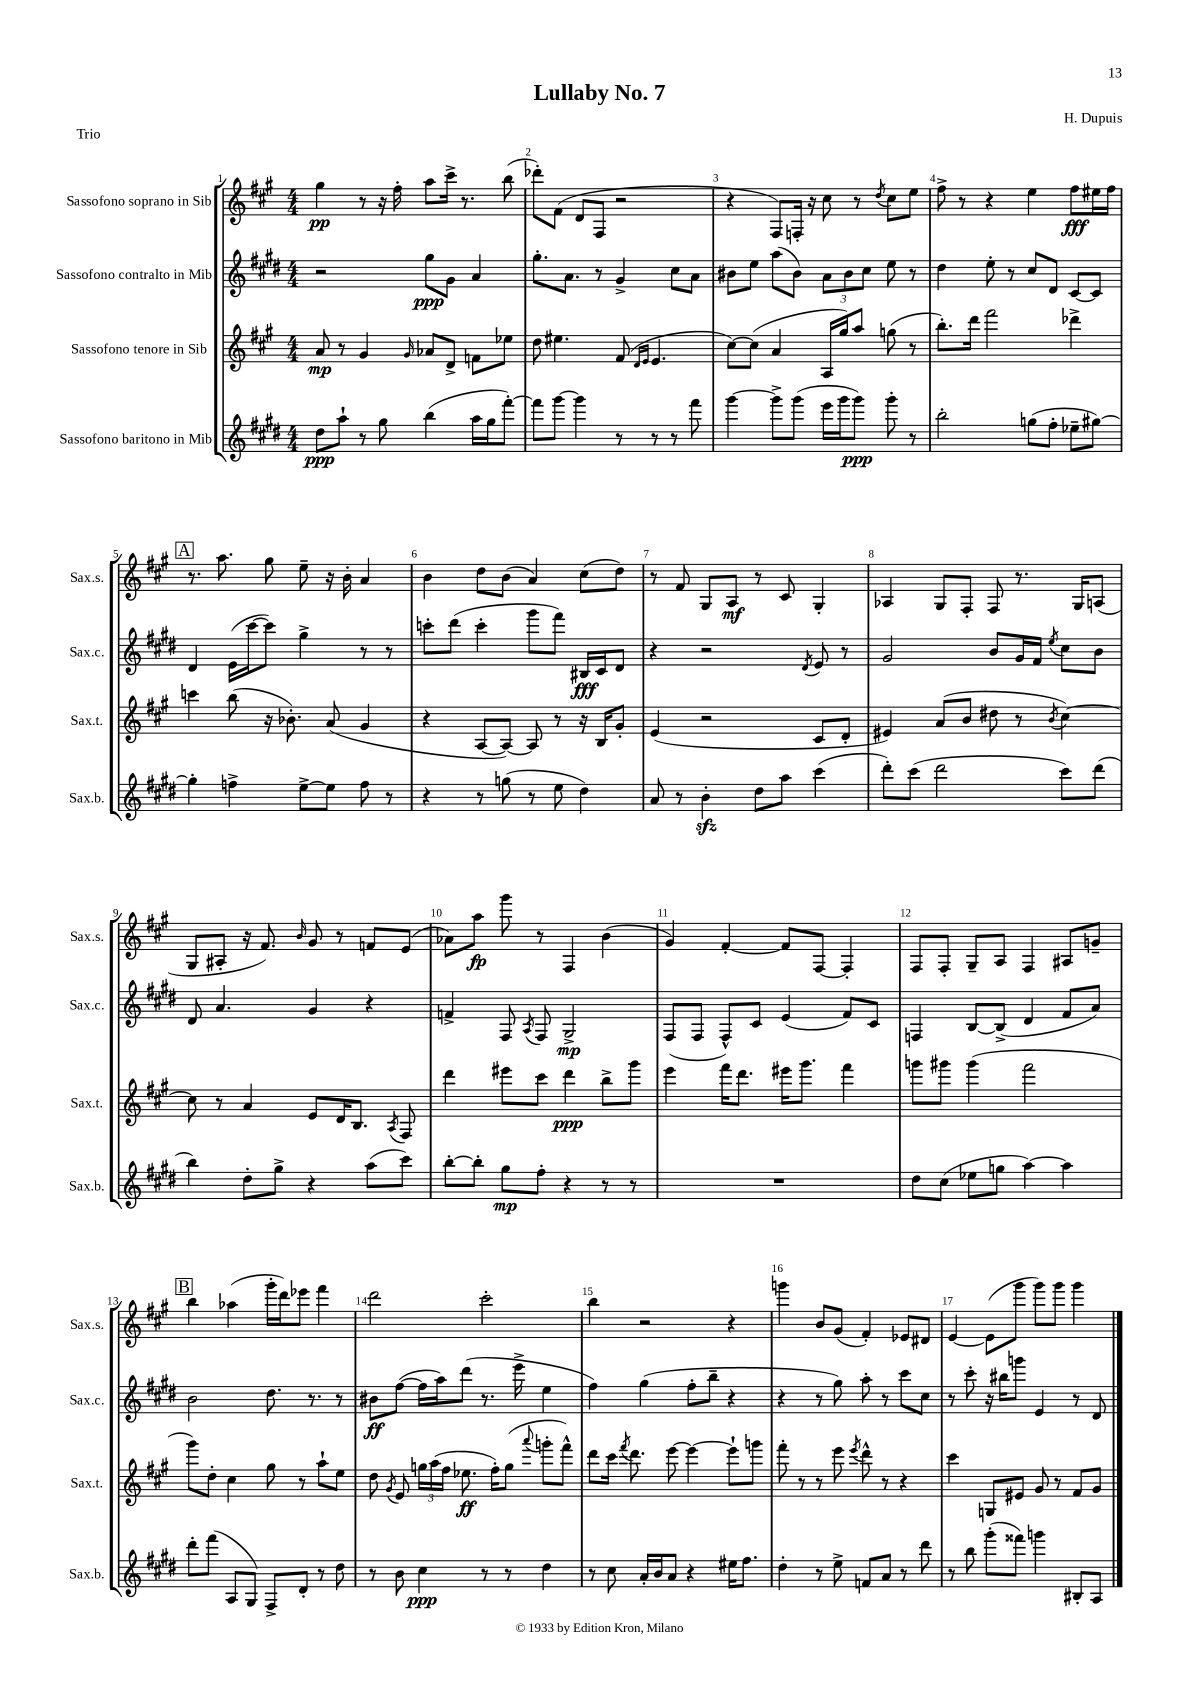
\header { title = "Lullaby No. 7" composer = "H. Dupuis" piece = "Trio" }
<<
\new StaffGroup <<
\new Staff = "s0" \with { instrumentName = "Sassofono soprano in Sib" shortInstrumentName = "Sax.s." } {
    \clef treble \key a \major \numericTimeSignature \time 4/4
    \autoBeamOff gis''4\pp r8 r16 fis''16-. a''8[ cis'''16]-> r8. b''8( |
    des'''8[-.) fis'8]( d'8[ fis8] r2 |
    r4 fis8[) f16]-. r16 cis''8 r8 \acciaccatura { d''8 } cis''8[ e''8] |
    fis''8-> r8 r4 e''4 fis''8[\fff eis''16 fis''16] |
    \mark \markup { \box "A" } r8. a''8. gis''8 e''8-- r16 b'16-. a'4 |
    b'4 d''8[ b'8]( a'4) cis''8[( d''8]) |
    r8 fis'8 gis8[ a8]\mf r8 cis'8 gis4-. |
    aes4 gis8[ fis8]-. fis8 r8. gis16[ a8]( |
    gis8[ ais8]-. r16 fis'8.) \grace { b'16 } gis'8 r8 f'8[ e'8]( |
    aes'8[) a''8]\fp gis'''8 r8 fis4 b'4( |
    gis'4) fis'4~-. fis'8[ fis8]~ fis4-. |
    fis8[ fis8]-. gis8[-- a8] fis4 ais8[ g'8]-- |
    \mark \markup { \box "B" } b''4 aes''4( gis'''16[-. d'''16) ees'''8] fis'''4 |
    d'''2 cis'''2-. |
    b''4 r2 r4 |
    g'''4 b'8[ gis'8]( fis'4-.) ees'8[ dis'8] |
    e'4~ e'8[( gis'''8] gis'''8[) gis'''8] gis'''4 \bar "|." |
}
\new Staff = "s1" \with { instrumentName = "Sassofono contralto in Mib" shortInstrumentName = "Sax.c." } {
    \clef treble \key e \major \numericTimeSignature \time 4/4
    \autoBeamOff r2 gis''8[\ppp gis'8] a'4 |
    gis''8.[-. a'8.] r8 gis'4-> cis''8[ a'8] |
    bis'8[ e''8] a''8[( bis'8]) \tuplet 3/2 { a'8[ bis'8 cis''8] } e''8 r8 |
    dis''4 e''8-. r8 cis''8[ dis'8] cis'8[~ cis'8] |
    \mark \markup { \box "A" } dis'4 e'16[( cis'''16~ cis'''8]) gis''4-> r8 r8 |
    c'''8[-. dis'''8]( c'''4-. gis'''8[ fis'''8]) bis16[\fff cis'16 dis'8] |
    r4 r2 \acciaccatura { dis'8 } e'8 r8 |
    gis'2 b'8[ gis'16 fis'16] \acciaccatura { e''8 } cis''8[ b'8] |
    dis'8 a'4. gis'4 r4 |
    f'4-> fis8 \acciaccatura { a8 } fis8 gis2->\mp |
    fis8[( fis8] fis8[-^) cis'8] e'4( fis'8[) cis'8] |
    f4 b8[~ b8]->( dis'4 fis'8[ a'8]) |
    \mark \markup { \box "B" } b'2 dis''8. r8. r8 |
    bis'8[\ff fis''8]~( fis''16[ a''16) dis'''8]( r8. e'''16-> e''4 |
    fis''4) gis''4( fis''8[-. b''8]-- r4 |
    r4 r8 gis''8) a''8-. r8 cis'''8[ cis''8] |
    r8 cis'''8-. r16 bis''16[ g'''8] e'4 r8 dis'8 \bar "|." |
}
\new Staff = "s2" \with { instrumentName = "Sassofono tenore in Sib" shortInstrumentName = "Sax.t." } {
    \clef treble \key a \major \numericTimeSignature \time 4/4
    \autoBeamOff a'8\mp r8 gis'4 \grace { gis'16 } aes'8[ d'8]-> f'8[ ees''8] |
    d''8 eis''4. fis'8( \grace { d'16[ e'16] } e'4. |
    cis''8[~) cis''8]( a'4 a16[ gis''16) a''8] g''8( r8 |
    b''8.[-.) d'''16] fis'''2 des'''4-> |
    \mark \markup { \box "A" } c'''4 b''8( r16 bes'8.-.) a'8( gis'4 |
    r4 a8[~ a8]~) a8 r8 r16 b16[ gis'8]-. |
    e'4( r2 cis'8[ d'8]-. |
    eis'4) a'8[( b'8] dis''8 r8 \acciaccatura { b'8 } cis''4~) |
    cis''8 r8 a'4 e'8[ d'16 b8.] \acciaccatura { a8 } fis8 |
    d'''4 eis'''8[ cis'''8] d'''4\ppp b''8[-> gis'''8] |
    e'''4 fis'''16[ d'''8.] eis'''16[ gis'''8.] fis'''4 |
    g'''8[ gis'''8] gis'''4( fis'''2 |
    \mark \markup { \box "B" } gis'''8[) d''8]-. cis''4 gis''8 r8 a''8[-! e''8] |
    d''8 \acciaccatura { gis'8 } e'8 \tuplet 3/2 { g''16[ a''16( fis''16] } ees''8.\ff fis''16[-.) g''8]( \appoggiatura { a'''8 } g'''8[-. fis'''8]-^) |
    d'''8[ cis'''16] \acciaccatura { fis'''8 } d'''8. e'''8~ e'''4~ e'''8[-! g'''8] |
    fis'''8-. r8 r8 e'''8 \acciaccatura { e'''8 } d'''8-^ r8 r4 |
    cis'''4 g8[ eis'8] gis'8 r8 fis'8[ gis'8] \bar "|." |
}
\new Staff = "s3" \with { instrumentName = "Sassofono baritono in Mib" shortInstrumentName = "Sax.b." } {
    \clef treble \key e \major \numericTimeSignature \time 4/4
    \autoBeamOff dis''8[\ppp a''8]-! r8 gis''8 b''4( a''16[ gis''16 fis'''8]~-.) |
    fis'''8[ gis'''8]~ gis'''4 r8 r8 r8 fis'''8 |
    gis'''4~ gis'''8[-> gis'''8]( e'''16[ gis'''16 gis'''8]\ppp) gis'''8-. r8 |
    b''2-. g''8[( fis''8]-. ees''8[-- gis''8]~) |
    \mark \markup { \box "A" } gis''4-. f''4-> e''8[~-> e''8] f''8 r8 |
    r4 r8 g''8( r8 e''8 dis''4) |
    a'8 r8 b'4-.\sfz dis''8[ a''8] cis'''4( |
    dis'''8[-.) cis'''8]( dis'''2 cis'''8[) dis'''8]( |
    b''4) dis''8[-. gis''8]-> r4 a''8[( cis'''8]) |
    b''8[~-. b''8]-. gis''8[\mp fis''8]-. r4 r8 r8 |
    R1 |
    dis''8[ cis''8]( ees''8[ g''8] a''4~) a''4 |
    \mark \markup { \box "B" } dis'''8[-. fis'''8]( a8[ gis8]) fis8[-> dis'8]-. r8 dis''8 |
    r8 b'8 cis''4\ppp r8 r8 dis''4 |
    r8 cis''8 a'16[-. b'16 a'8] r4 eis''16[ fis''8.] |
    dis''4-. r8 e''8-> f'8[ a'8] r8 dis'''8 |
    r8 b''8 gis'''8[-.( fisis'''8]) g'''4 bis8[-. a8] \bar "|." |
}
>>
>>
\layout { \context { \Score \override BarNumber.break-visibility = ##(#f #t #t) barNumberVisibility = #all-bar-numbers-visible } }
